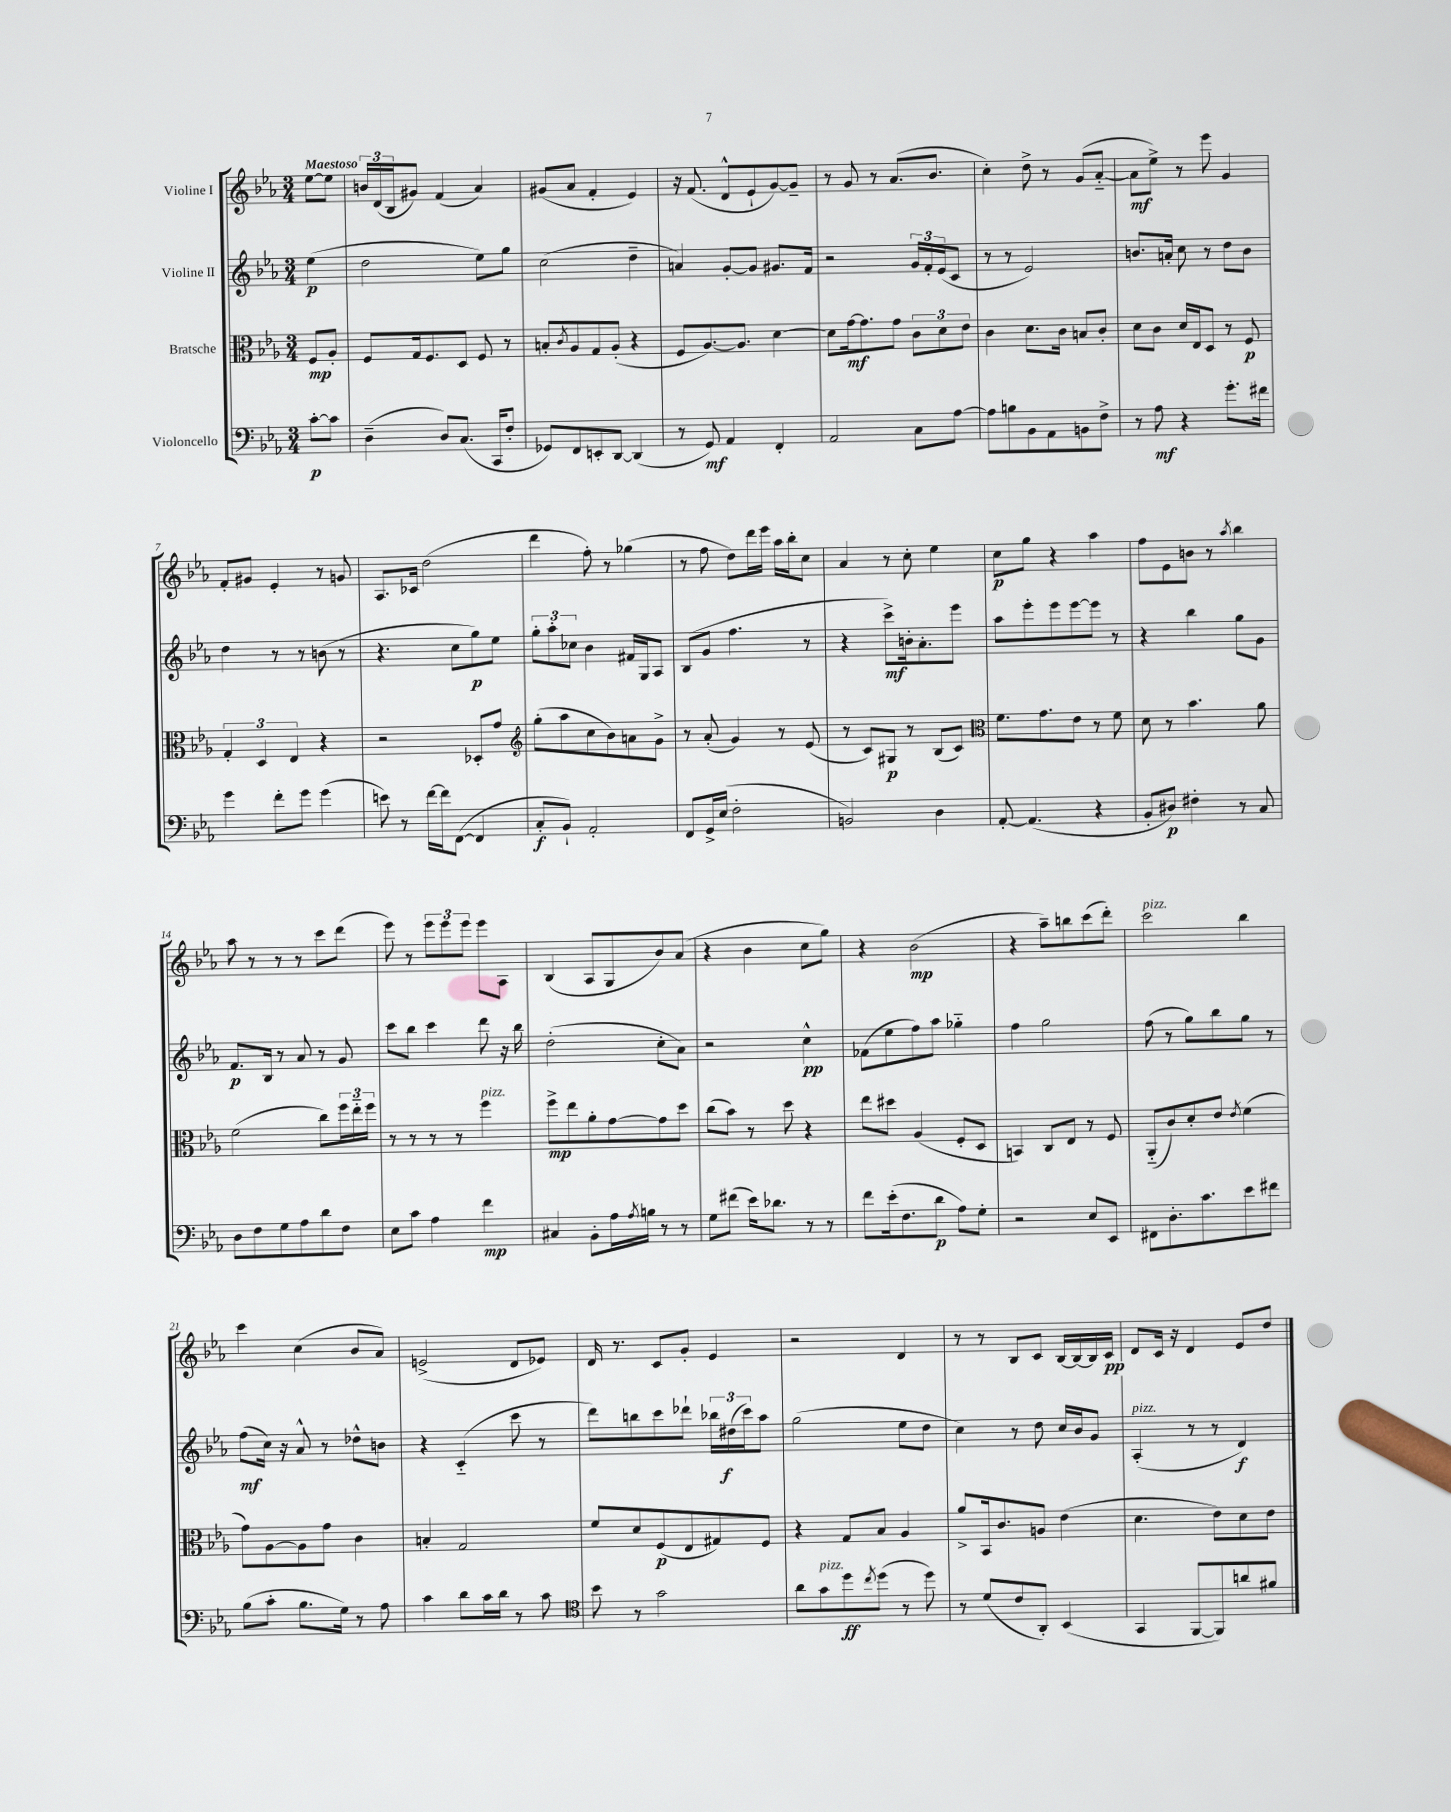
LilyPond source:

<<
\new StaffGroup <<
\new Staff = "s0" \with { instrumentName = "Violine I" } {
    \clef treble \key ees \major \numericTimeSignature \time 3/4 \partial 4 \tempo "Maestoso"
    ees''8~ ees''8 |
    \tuplet 3/2 { b'16 d'16( bes16 } gis'8) f'4( aes'4) |
    gis'8( aes'8 f'4-. ees'4) |
    r16 f'8.( d'8-^ ees'8-! g'8~) g'8-- |
    r8 g'8 r8 aes'8.( bes'8. |
    c''4-.) d''8-> r8 g'8( aes'8~-_ |
    aes'8\mf ees''8->) r8 ees'''8 g'4 |
    f'8-. gis'8 ees'4-. r8 g'8 |
    aes8. ces'16 d''2( |
    d'''4 f''8-.) r8 ges''4( |
    r8 f''8 d''8) d'''16 ees'''16 aes''16 bes''16-. c''8 |
    aes'4 r8 c''8-. ees''4 |
    c''8\p g''8 r4 aes''4 |
    f''8 ees'8 b'8 r8 \acciaccatura { aes''8 } bes''4 |
    aes''8 r8 r8 r8 c'''8 d'''8( |
    ees'''8) r8 \tuplet 3/2 { ees'''8 ees'''8 ees'''8 } ees'''8 aes8 |
    bes4( aes8 g8 bes'8) aes'8( |
    r4 bes'4 c''8 g''8) |
    r4 bes'2\mp( |
    r4 aes''8--) b''8 c'''8( d'''8-.) |
    c'''2^\markup { \italic "pizz." } bes''4 |
    c'''4 c''4( bes'8 aes'8) |
    e'2->( d'8 ees'8) |
    d'16 r8. c'8 g'8-. ees'4 |
    r2 d'4 |
    r8 r8 bes8 c'8 bes16~ bes16~ bes16 c'16\pp |
    d'8 c'16 r16 d'4 ees'8 d''8 \bar "|." |
}
\new Staff = "s1" \with { instrumentName = "Violine II" } {
    \clef treble \key ees \major \numericTimeSignature \time 3/4 \partial 4
    ees''4\p( |
    d''2 ees''8) g''8 |
    c''2( d''4-- |
    a'4) g'8~-. g'8 gis'8. f'16 |
    r2 \tuplet 3/2 { g'16 f'16-. ees'16( } c'8 |
    r8 r8 ees'2) |
    b'8. a'16-. c''8 r8 d''8 b'8 |
    d''4 r8 r8 b'8( r8 |
    r4. c''8 g''8\p) ees''8 |
    \tuplet 3/2 { g''8-. aes''8-. ces''8 } bes'4 fis'16 g16 aes8 |
    bes8( g'8 f''4. r8 |
    r4 c'''8->\mf) b'16-. aes'8.-. ees'''8 |
    aes''8 ees'''8-. ees'''8 ees'''8~ ees'''8 r8 |
    r4 bes''4 g''8 g'8 |
    f'8.\p bes16 r8 aes'8 r8 g'8 |
    c'''8 bes''8 c'''4 d'''8 r16 bes''16 |
    d''2-.( c''8-. aes'8) |
    r2 c''4-^\pp |
    fes'8( ees''8 f''8) aes''8 ges''4-_ |
    f''4 g''2 |
    f''8( r8 g''8) bes''8 g''8 r8 |
    f''8\mf( c''16) r16 aes'8-^ r8 des''8-^ b'8 |
    r4 c'4-_( c'''8 r8 |
    d'''8) b''8 c'''8 des'''8-! \tuplet 3/2 { bes''16 dis''16\f( c'''16) } aes''8 |
    g''2( ees''8 d''8 |
    c''4) r8 d''8 c''16 bes'16 g'8 |
    aes4-.^\markup { \italic "pizz." }( r8 r8 d'4\f) \bar "|." |
}
\new Staff = "s2" \with { instrumentName = "Bratsche" } {
    \clef alto \key ees \major \numericTimeSignature \time 3/4 \partial 4
    f8\mp aes8-. |
    f8 g16 f8. d8 f8 r8 |
    b8-. \acciaccatura { c'8 } aes8 g8 aes8-.( r4 |
    f8 aes8.~) aes8. d'4~ |
    d'8 g'16~\mf g'8. g'8 \tuplet 3/2 { c'8 d'8 ees'8 } |
    c'4 d'8. c'16 b8 c'8-. |
    d'8 c'8 d'16 ees16 d8 r8 f8\p |
    \tuplet 3/2 { g4-. d4 ees4 } r4 |
    r2 des8-. g'8 |
    \clef treble g''8-.( aes''8 c''8 bes'8) a'8 g'8-> |
    r8 aes'8-.( g'4) r8 ees'8( |
    r8 c'8) gis8\p r8 bes8( c'8) |
    \clef alto f'8. g'8. ees'8 r8 f'8 |
    d'8 r8 bes'4. aes'8 |
    f'2( c''8) \tuplet 3/2 { f''16 ees''16-_ f''16 } |
    r8 r8 r8 r8 f''4^\markup { \italic "pizz." } |
    f''8->\mp ees''8 aes'8-. g'8~ g'8 d''8 |
    c''8( bes'8) r8 d''8 r4 |
    ees''8 dis''8 aes4( f8-. d8 |
    b,4) c8 ees8 r8 f8 |
    aes,8-_( c'8) d'8-. ees'8 \acciaccatura { ees'8 } f'4( |
    g'8) aes8~ aes8 g'8 c'4 |
    b4-. g2 |
    f'8 d'8 f8\p( ees8 gis8) f8 |
    r4 g8 bes8 aes4 |
    aes'8-> bes,16 c'8. a8 ees'4( |
    d'4. ees'8) d'8 ees'8 \bar "|." |
}
\new Staff = "s3" \with { instrumentName = "Violoncello" } {
    \clef bass \key ees \major \numericTimeSignature \time 3/4 \partial 4
    c'8~-.\p c'8 |
    d4--( d8) c8.( c,16 f8-. |
    ges,8) f,8 e,8-. d,8~ d,4( |
    r8 g,8\mf) aes,4 f,4-. |
    aes,2 c8 aes8~ |
    aes8 b8 bes,8 aes,8 b,8 f8-> |
    r8 aes8\mf r4 g'8.-. fis'16 |
    g'4 f'8-. g'8 g'4( |
    e'8) r8 f'16~ f'16 f,8~( f,4 |
    c8-.\f bes,8-!) aes,2-. |
    f,8 g,16-> ees16( f2-. |
    b,2) d4 |
    aes,8~-. aes,4.( r4 |
    bes,8-. dis8\p) fis4-. r8 c8 |
    d8 f8 g8 aes8 d'8 f8 |
    ees8 c'8 aes4 f'4\mp |
    cis4 bes,8-. aes16 \acciaccatura { aes8 } b16 r8 r8 |
    g8 fis'8( ees'16) des'8. r8 r8 |
    f'8 ees'16-.( f8. d'8\p aes8) g8-. |
    r2 ees8 ees,8 |
    fis,8 d8.-. c'8. ees'8 fis'8 |
    bes8( c'8-. bes8. g16) r8 aes8 |
    c'4 d'8 c'16 d'16 r8 c'8 |
    \clef tenor bes'8 r8 g'2 |
    aes'8 g'8^\markup { \italic "pizz." } d''8\ff \acciaccatura { c''8 } d''8( r8 d''8) |
    r8 d'8( c'8 aes,8-.) bes,4( |
    g,4 f,8~ f,8) a'8 fis'8 \bar "|." |
}
>>
>>
